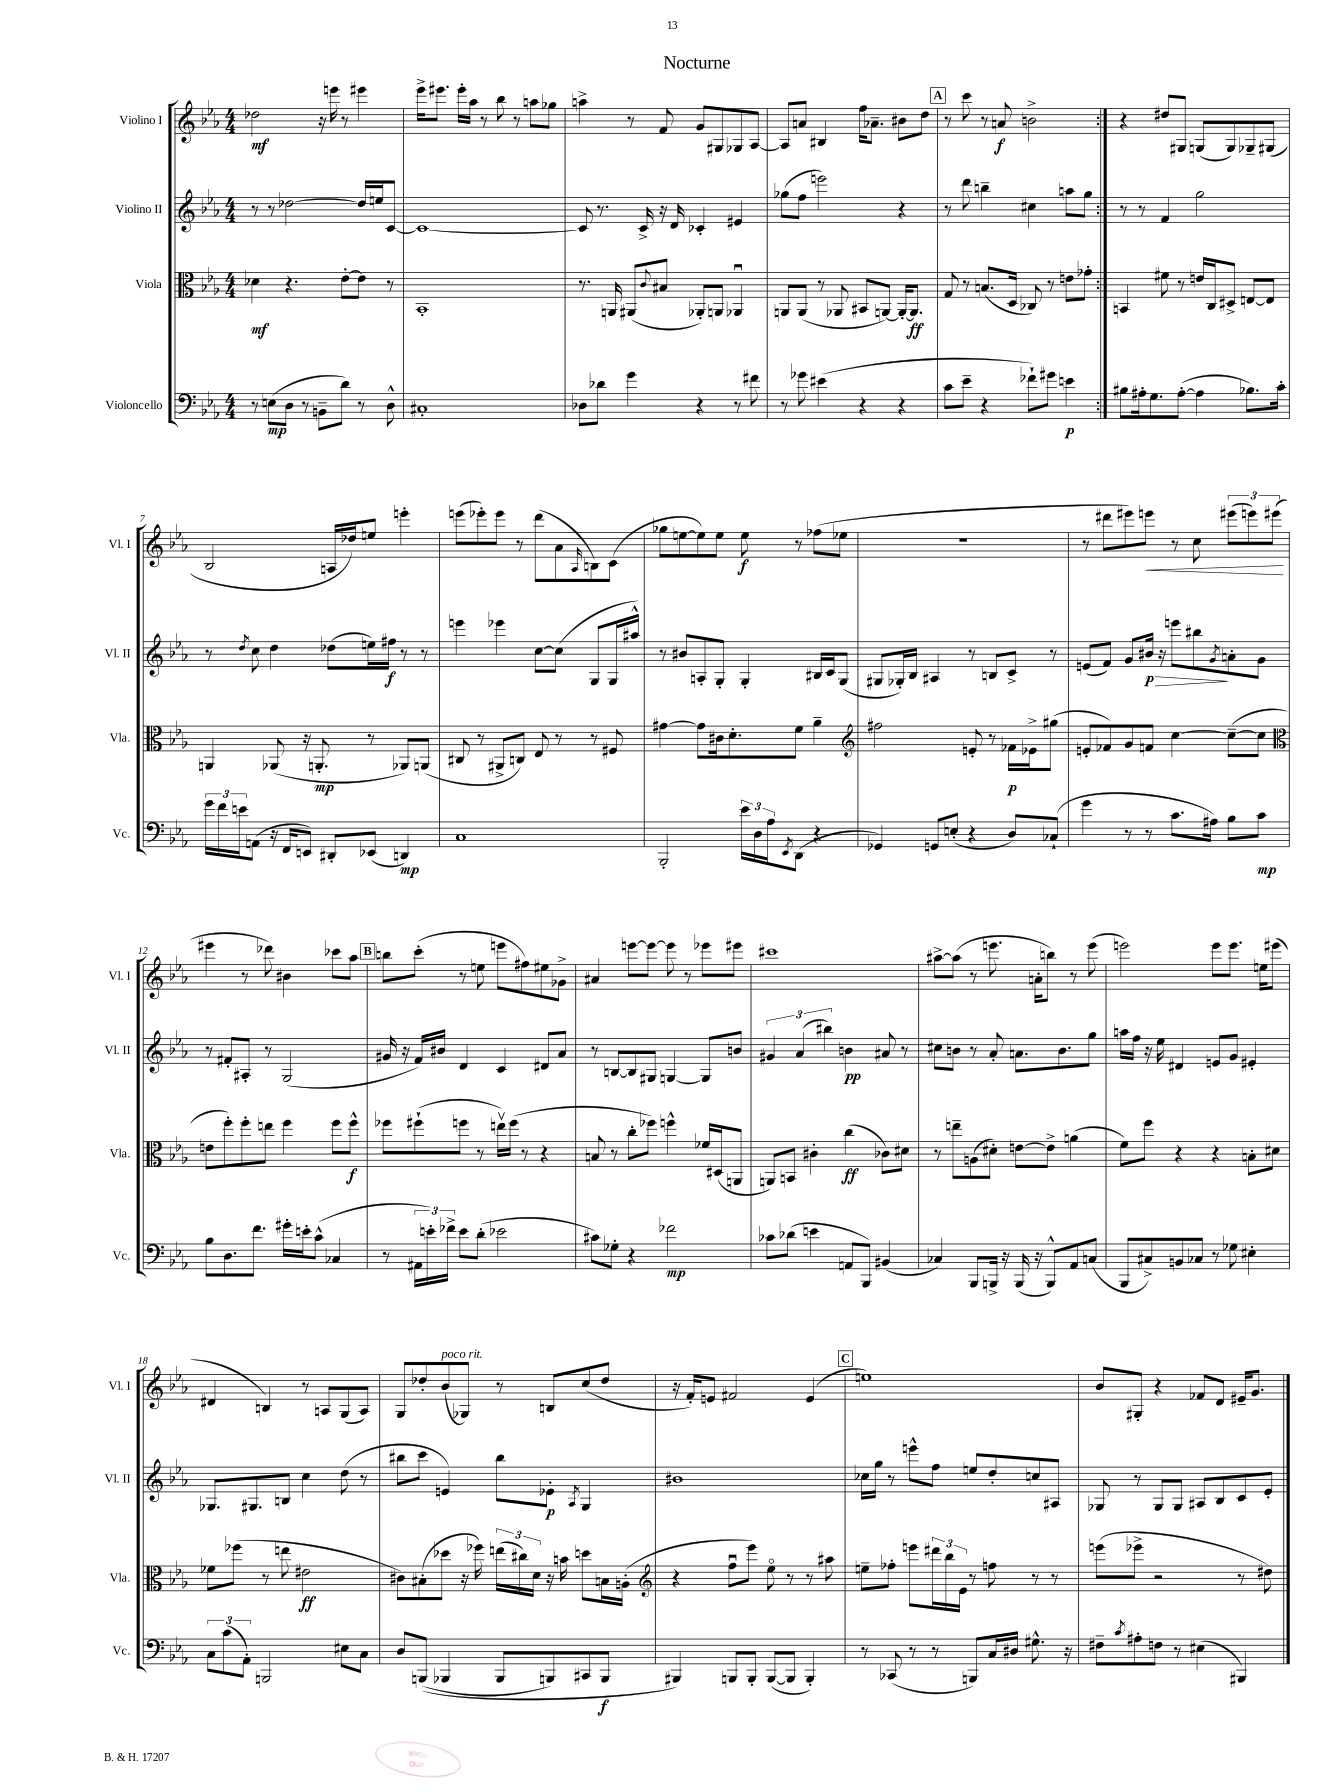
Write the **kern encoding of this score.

**kern	**kern	**kern	**kern
*staff4	*staff3	*staff2	*staff1
*clefF4	*clefC3	*clefG2	*clefG2
*k[b-e-a-]	*k[b-e-a-]	*k[b-e-a-]	*k[b-e-a-]
*M4/4	*M4/4	*M4/4	*M4/4
8r	4d-	8r	2dd-
(8E	.	8r	.
8D	4.r	[2dd-	.
8r	.	.	.
8BB~	.	.	16r
.	.	.	16eee
8d)	[8e-'	.	8r
8r	8e-]	16dd-]	4eee#
.	.	16ee	.
8D^^	8r	[8c	.
=	=	=	=
1C#'	1BB-'	1c_	16eee-^
.	.	.	8.eee#
.	.	.	16eee#'
.	.	.	16aa-
.	.	.	8r
.	.	.	8bb-
.	.	.	8r
.	.	.	8aa
.	.	.	8gg-
=	=	=	=
8D-	8.r	8c]	4aa^
8d-	.	8.r	.
.	16AA	.	.
4g	(8AA#	.	8r
.	.	16c^	.
.	8qqc	.	.
.	8B#	16r	8f
.	.	16d	.
4r	8AA-')	4c-'	8g
.	8AA	.	8G#
8r	4AA-u	4e#	8G-
8f#	.	.	[8A-
=	=	=	=
8r	8AA	(8gg-	8A-]
8g-	(8AA	8ff	8a
(4e#	8r	2eee)	4B#
.	8AA-	.	.
4r	8BB#	.	16ff
.	.	.	8.a-~
.	[8AA)	.	.
4r	16AA'_	4r	8b#
.	8.AA]	.	.
.	.	.	8dd
=	=	=	=
8c	8G	8r	8r
8e-~	8r	8ddd	8ccc
4r	(8.B	4bb~	8r
.	.	.	8a
.	16D	.	.
8f-`)	8C-)	4cc#	2b^
8g#	8r	.	.
4e	8e	8aa	.
.	8g-'	8gg	.
=:|!	=:|!	=:|!	=:|!
8B#	4BB	8r	4r
16A#'	.	8r	.
8.G	.	.	.
.	8f#	4f	8dd#
([8A#'	8r	.	8G#
4A#]	16e	2gg	(8G
.	16C	.	.
.	8D#^	.	8G)
8.B-)	[8E	.	8G-~
.	8E]	.	(8G#
16c'	.	.	.
=	=	=	=
24g	4AA	8r	2B-
24f	.	.	.
24e	.	.	.
.	.	8qdd	.
(8AA	.	8cc	.
16r	(8AA-	4dd	.
16FF	.	.	.
8EE)	16r	.	.
.	8.AA'	.	.
8DD#'	.	(8dd-	16A
.	.	.	16dd-)
(8EE-	8r	16ee)	8ee
.	.	16ff#	.
4DD)	8AA-)	8r	4eee'
.	(8AA	8r	.
=	=	=	=
1C	8C#	4eee	(8eee
.	8r	.	8eee-')
.	8AA#^	4eee-	8eee-
.	8C)	.	8r
.	8E-	[8cc	(8ddd
.	8r	(8cc]	8a-
.	.	.	16qqA-
.	8r	8G	8B)
.	8F#	16G	(8c
.	.	16aa#^^)	.
=	=	=	=
2BBB-'	[4g#	8r	8gg-
.	.	8b#	[8ee
.	8g#]	8A'	8ee])
.	16c#	8G'	8ee
.	8.d'	.	.
24e-	.	4G'	8ee
24D	.	.	.
24A-	.	.	.
8qEE-	.	.	.
(8DD	8f	.	8r
4r	4a-~	16B#	(8ff-
.	.	16c	.
.	.	(8G	8ee-
=	=	=	=
*	*clefG2	*	*
4GG-)	2ff#	8G#	1r
.	.	16G-')	.
.	.	16B-	.
8GG	.	4A#	.
(8E'	.	.	.
4r	8e'	8r	.
.	8r	8B	.
8D)	16f-	8c^	.
.	16e-^	.	.
(8C-`	(8gg#	8r	.
=	=	=	=
4g	8e'	(8e	8r
.	8f-)	8f)	8ddd#
8r	8g	8g	8eee#)
8r	8f	16b#	8eee
.	.	16r	.
8.c	[4cc	8eee	8r
.	.	8bb#	8cc
16A#)	.	.	.
.	.	8qg	.
8B-	(8cc~_	8a'	(12eee#
.	.	.	12eee)
8c	8cc]	8g	.
.	.	.	(12eee#
=	=	=	=
*	*clefC3	*	*
8B-	8e	8r	4eee#
8.D	8ff')	8f#'	.
.	8ff'	8A#'	8r
8.f	.	.	.
.	8ee	8r	8ddd-)
16g#'	4ff	(2G	4b#
16e'	.	.	.
(8c^^	.	.	.
4C-	8ff	.	8ccc-
.	8ff^^	.	8aa-
=	=	=	=
8r	8ff-	16g#	8bb
.	.	16r	.
24AA#	(8ff#`	16f)	(8ccc'
24e')	.	.	.
.	.	16b#	.
24f-^	.	.	.
8e	8ff	4d	8r
(8d'	8r	.	8ee
2e-	16eev)	4c	8eee
.	(16ff	.	.
.	8r	.	8ff#)
.	4r	8d#	8ee#
.	.	8a-	8g-^
=	=	=	=
8c#)	8B	8r	4a#
8G-'	8r	[8B	.
4r	8cc'	8B]	[8eee
.	8ff-)	8G#	8eee_
2f-	4ff^^	[4G	8eee]
.	.	.	8r
.	16f-	8G]	8eee-
.	(16D#	.	.
.	8AA	8b	8eee#
=	=	=	=
8c-	8AA)	6g#	1ccc#
(8d-	8BB	.	.
.	.	(6a-	.
4e	4c#'	.	.
.	.	6bb#)	.
8AA	(4cc	4b	.
8BBB-)	.	.	.
(4BB#	8c-)	8a#	.
.	8d#	8r	.
=	=	=	=
4C-)	8r	8cc#	[8aa#^
.	8ee~	8b	(8aa#]
8BBB-	(8A	8r	8r
16BBB^	8d#')	8a-'	8.eee
16r	.	.	.
(16BBB	[8e	8.a	.
16r	.	.	16a'
8BBB^^)	8e^]	.	8bb)
.	.	8.b	.
8AA-	(4a	.	8r
(8C	.	8gg	(8eee
=	=	=	=
8BBB-	8f)	16aa	2eee)
.	.	16ff	.
8C#^)	8ff	16r	.
.	.	16ee-	.
8BB	4r	4d#	.
8C-	.	.	.
8r	4r	8e	8eee
8G-	.	8g	8.eee
4E#'	8B'	4e#'	.
.	.	.	16ee
.	8d#	.	(8eee#
=	=	=	=
12C	8f-	8.G-	4d#
(12c	.	.	.
.	(8ff-	.	.
12AA-')	.	.	.
.	.	8.G#	.
2BBB	8r	.	4B)
.	8ee	8B	.
.	2e#	4cc	8r
.	.	.	8A
8E#	.	(8dd	(8G
8C	.	8r	8A)
=	=	=	=
8D	8c#)	8bb#	8G
&((8BBB	(8B#'	8ccc	8dd-'
4BBB-	8dd-	4e)	(8b-
.	16r	.	8G-)
.	16ff-)	.	.
8BBB-	(24ee	8bb#	8r
.	24cc#)	.	.
.	24d	.	.
8BBB)	16r	8e-'	8B
.	16b	.	.
.	.	8qA-	.
8CC#	8dd	4G	(8cc
8BBB	16B	.	8dd-
.	(16A'	.	.
=	=	=	=
*	*clefG2	*	*
4BBB#&)	4r	1b#	16r
.	.	.	16f')
.	.	.	8e
8BBB	8ffu	.	2f#
8BBB'	8eee-)	.	.
([8BBB	8ee-o	.	.
8BBB]	8r	.	.
4BBB')	8r	.	(4e
.	8aa#	.	.
=	=	=	=
8r	8ee~	16cc-	1ee)
.	.	16gg	.
(8CC-	8ff-'	8r	.
8r	8eee	8eee^^	.
8r	24ddd#	8ff	.
.	24bb-	.	.
.	24e-	.	.
8BBB)	8r	8ee	.
16C	8ff	8dd'	.
16D#	.	.	.
8.G#^^	8r	8cc	.
.	8r	8A#	.
16r	.	.	.
=	=	=	=
8F#~	(8eee	8G-	8b-
8qc	.	.	.
8A#'	8eee-^	8r	8G#'
8F	2r	8G-	4r
8r	.	8G-	.
(4E#	.	8A#	8f-
.	.	8B-	8d
4BBB#)	8r	8c	16e#~
.	.	.	8.g
.	8dd#)	8e-'	.
==	==	==	==
*-	*-	*-	*-
